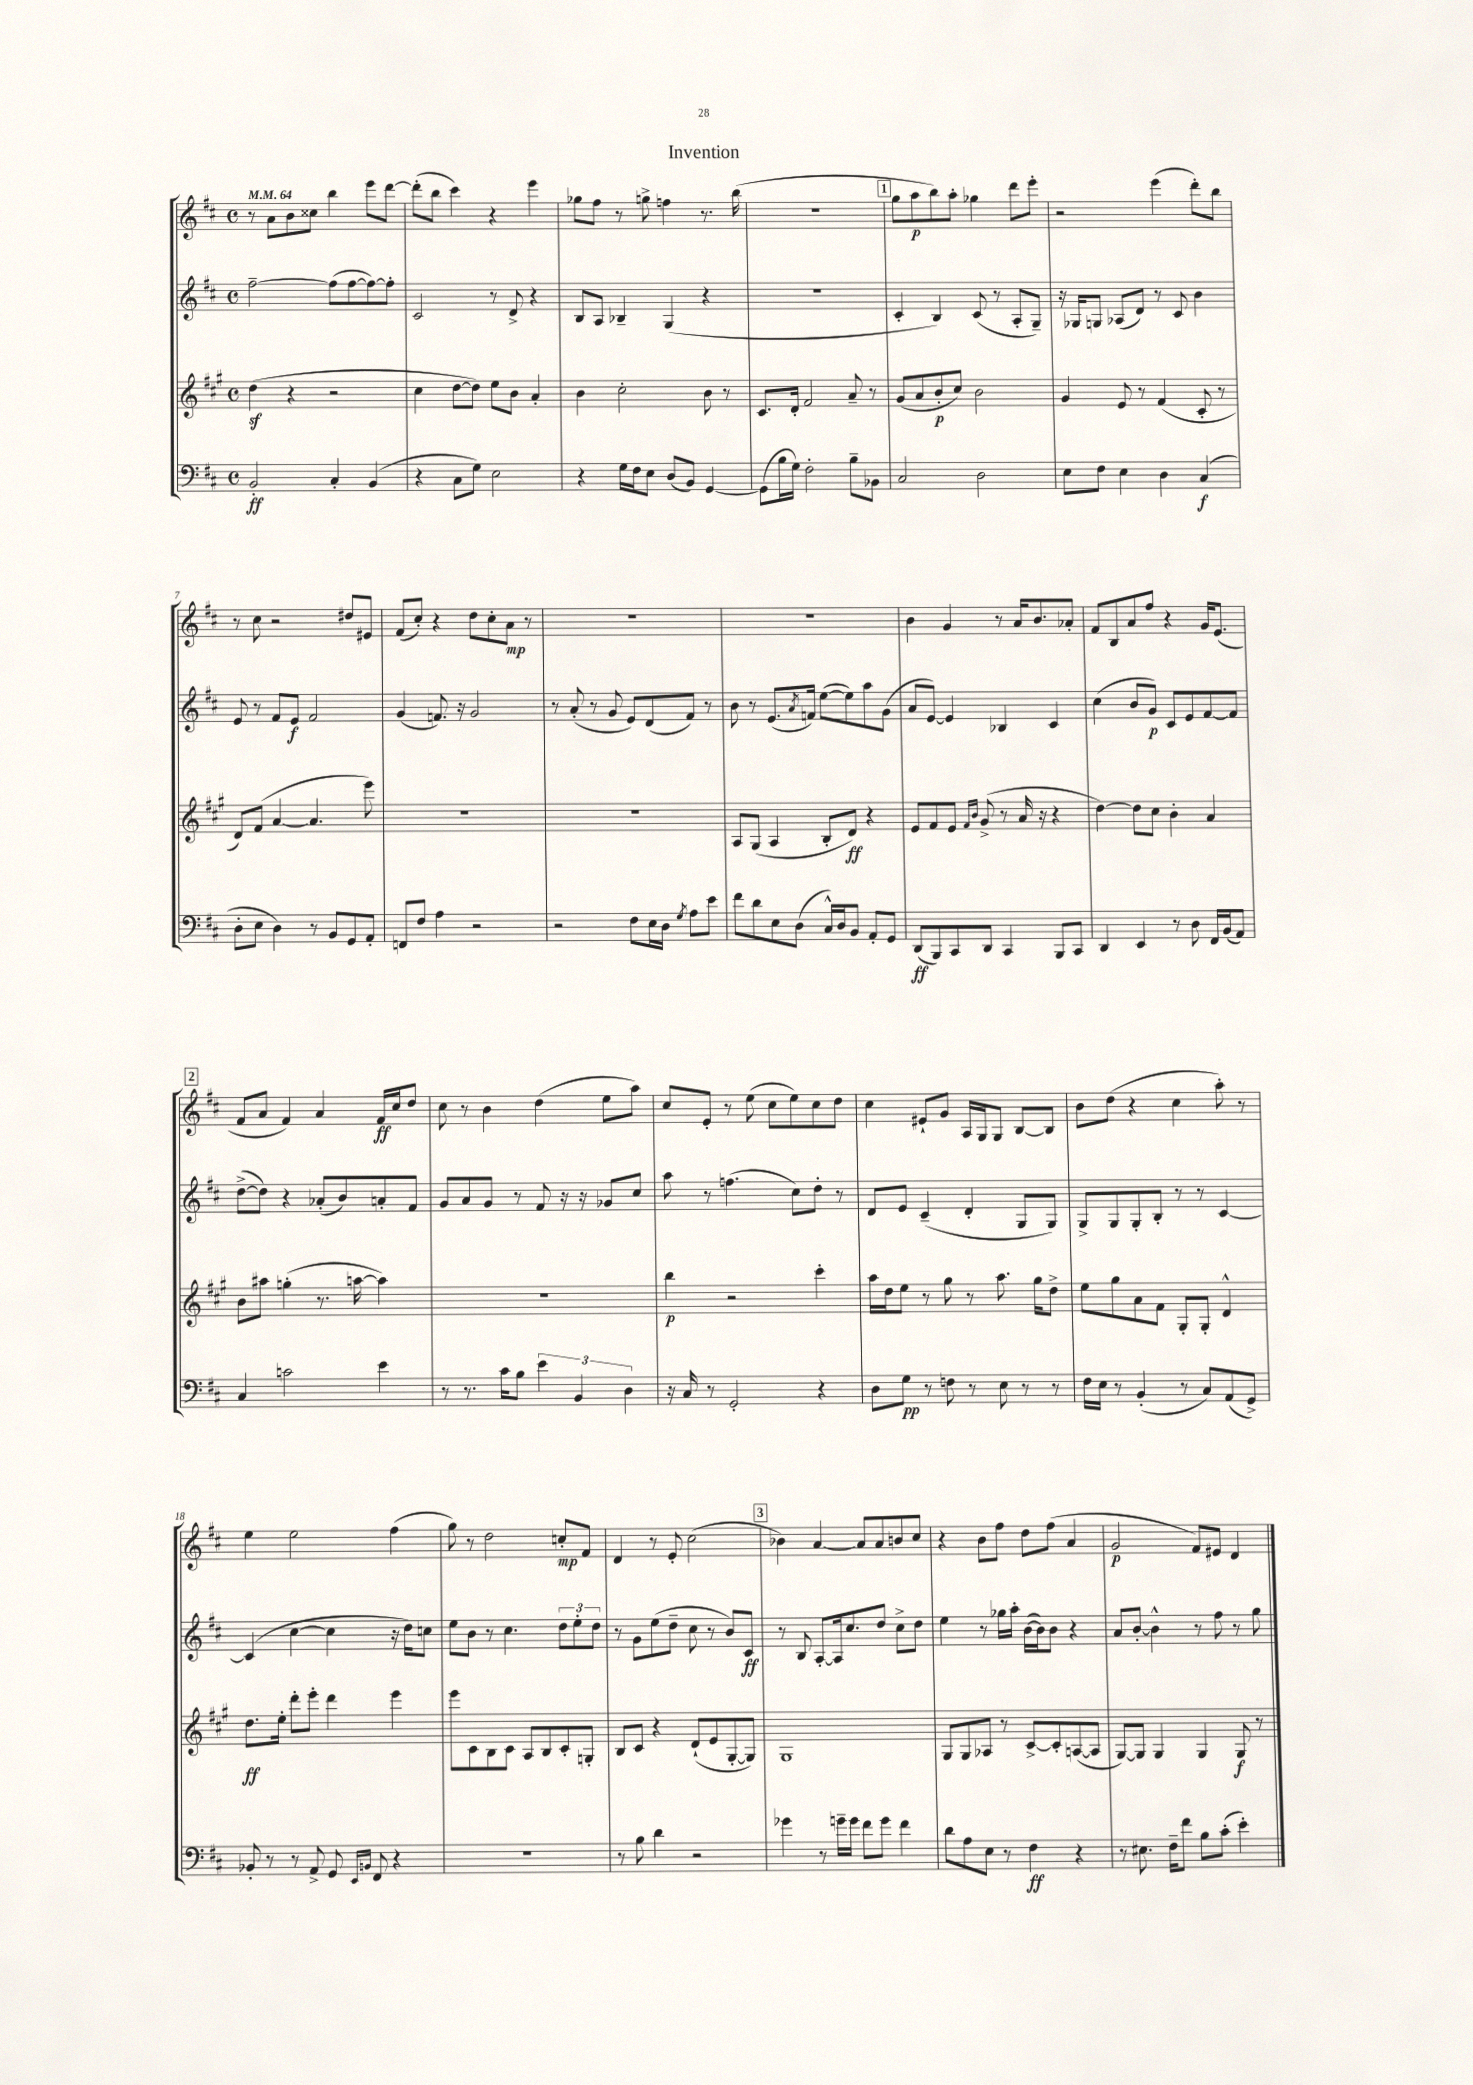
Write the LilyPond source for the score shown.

\header { title = "Invention" }
<<
\new StaffGroup <<
\new Staff = "s0" {
    \clef treble \key d \major \defaultTimeSignature \time 4/4 \tempo 4 = 64
    r8 a'8 b'8 cisis''8 b''4 e'''8 d'''8~ |
    d'''8-.( b''8 cis'''4) r4 e'''4 |
    ges''8 fis''8 r8 g''8-> f''4 r8. b''16( |
    R1 |
    \mark \markup { \box "1" } g''8 a''8\p b''8) a''8-. ges''4 d'''8 e'''8-. |
    r2 e'''4( d'''8-.) b''8 |
    r8 cis''8 r2 dis''8 eis'8 |
    fis'8( cis''8-.) r4 d''8 cis''8-. a'8\mp r8 |
    R1 |
    R1 |
    b'4 g'4 r8 a'16 b'8. aes'8-. |
    fis'8 b8 a'8 fis''8 r4 g'16 e'8.( |
    \mark \markup { \box "2" } fis'8 a'8 fis'4) a'4 fis'16\ff cis''16 d''8 |
    cis''8 r8 b'4 d''4( e''8 a''8) |
    cis''8 e'8-. r8 e''8( cis''8 e''8) cis''8 d''8 |
    cis''4 eis'8-! g'8 a16 g16 g8 b8~ b8 |
    b'8 d''8( r4 cis''4 a''8-.) r8 |
    e''4 e''2 fis''4( |
    g''8) r8 d''2 c''8-.\mp fis'8 |
    d'4 r8 e'8-. cis''2( |
    \mark \markup { \box "3" } bes'4) a'4~ a'8 a'8 b'8 cis''8 |
    r4 b'8 fis''8 d''8 fis''8( a'4 |
    g'2\p fis'8) eis'8 d'4 \bar "|." |
}
\new Staff = "s1" {
    \clef treble \key d \major \defaultTimeSignature \time 4/4
    fis''2~-- fis''8( fis''8~ fis''8~) fis''8-. |
    cis'2 r8 d'8-> r4 |
    b8 a8 bes4-- g4( r4 |
    r1 |
    \mark \markup { \box "1" } cis'4-. b4) cis'8( r8 a8-. g8--) |
    r16 ges16 g8 aes8( d'8) r8 cis'8 b'4 |
    e'8 r8 fis'8 e'8\f fis'2 |
    g'4( f'8.) r16 g'2 |
    r8 a'8-.( r8 g'8 e'8) d'8( fis'8) r8 |
    b'8 r8 e'8.( \acciaccatura { a'8 } f'16) e''8~( e''8) a''8 g'8( |
    a'8 e'8~) e'4 bes4 cis'4 |
    cis''4( b'8 g'8\p) cis'8 e'8 fis'8~ fis'8 |
    \mark \markup { \box "2" } d''8~->( d''8) r4 aes'8-.( b'8) a'8-. fis'8 |
    g'8 a'8 g'8 r8 fis'8 r16 r16 ges'8 cis''8 |
    a''8 r8 f''4.( cis''8) d''8-. r8 |
    d'8 e'8 cis'4--( d'4-. g8 g8) |
    g8-> g8 g8-. b8-. r8 r8 cis'4~ |
    cis'4( cis''4~ cis''4 r16 d''16) c''8 |
    e''8 b'8 r8 cis''4. \tuplet 3/2 { d''8 e''8-. d''8 } |
    r8 g'8 e''8( d''8-- cis''8 r8 b'8) cis'8\ff |
    \mark \markup { \box "3" } r8 b8 a8~-. a16 cis''8. d''8 cis''8-> d''8 |
    e''4 r8 ges''16 a''16-. b'16~( b'16) b'8 r4 |
    a'8 b'8~-. b'4-^ r8 fis''8 r8 g''8 \bar "|." |
}
\new Staff = "s2" {
    \clef treble \key a \major \defaultTimeSignature \time 4/4
    d''4\sf( r4 r2 |
    cis''4 d''8~ d''8) e''8 b'8 a'4-. |
    b'4 cis''2-. b'8 r8 |
    cis'8. d'16-. fis'2 a'8-- r8 |
    \mark \markup { \box "1" } gis'8( a'8 b'8-.\p cis''8) b'2 |
    gis'4 e'8 r8 fis'4( cis'8-. r8 |
    d'8) fis'8( a'4~ a'4. e'''8) |
    R1 |
    R1 |
    a8 gis8( a4 b8-. d'8\ff) r4 |
    e'8 fis'8 e'8 \grace { fis'16 b'16 } gis'8->( r8 a'16 r16 r4 |
    d''4~) d''8 cis''8 b'4-. a'4 |
    \mark \markup { \box "2" } b'8 ais''8 g''4-.( r8. a''16~ a''4) |
    R1 |
    b''4\p r2 cis'''4-. |
    a''16 d''16 e''8 r8 gis''8 r8 a''8. gis''16 d''8-> |
    e''8 gis''8 a'8 fis'8 gis8-. gis8-. d'4-^ |
    d''8.\ff e''16-. d'''8-. e'''8-. d'''4 e'''4 |
    e'''8 cis'8 b8 cis'8 a8 b8 cis'8-. g8-. |
    b8 cis'8 r4 d'8-!( e'8 gis8~-. gis8) |
    \mark \markup { \box "3" } gis1 |
    gis8 gis8 aes8 r8 cis'8~-> cis'8-. a8~( a8 |
    gis8~) gis8 gis4 gis4 gis8\f r8 \bar "|." |
}
\new Staff = "s3" {
    \clef bass \key d \major \defaultTimeSignature \time 4/4
    b,2-.\ff cis4-. b,4( |
    r4 cis8 g8) e2 |
    r4 g16 fis16 e8 d8( b,8) g,4~ |
    g,8( b16 g16) fis2-. b8-- bes,8 |
    \mark \markup { \box "1" } cis2 d2 |
    e8 fis8 e4 d4 cis4\f( |
    d8-. e8 d4) r8 b,8 g,8 a,8-. |
    f,8 fis8 a4 r2 |
    r2 fis8 e16 d16 \acciaccatura { g8 } a8 e'8 |
    fis'8 d'8 e8 d8( cis16-^) d16 b,8 a,8-. g,8 |
    d,8\ff( b,,8) cis,8 d,8 cis,4 b,,8 cis,8 |
    d,4 e,4 r8 d8 fis,16 b,16( a,8) |
    \mark \markup { \box "2" } cis4 c'2 e'4 |
    r8 r8. cis'16 b8 \tuplet 3/2 { e'4 b,4 d4 } |
    r16 cis16 r8 g,2-. r4 |
    d8 g8\pp r8 f8 r8 e8 r8 r8 |
    fis16 e16 r8 b,4-.( r8 cis8) a,8( g,8->) |
    bes,8-. r8 r8 a,8-> g,8 \grace { e,16 b,16 } fis,8 r4 |
    R1 |
    r8 b8 d'4 r2 |
    \mark \markup { \box "3" } ges'4 r8 g'16-- g'16 fis'8 g'8 fis'4 |
    d'8 a8 e8 r8 fis4\ff r4 |
    r8 eis8. fis16-- fis'8 b8 cis'8-.( e'4-.) \bar "|." |
}
>>
>>
